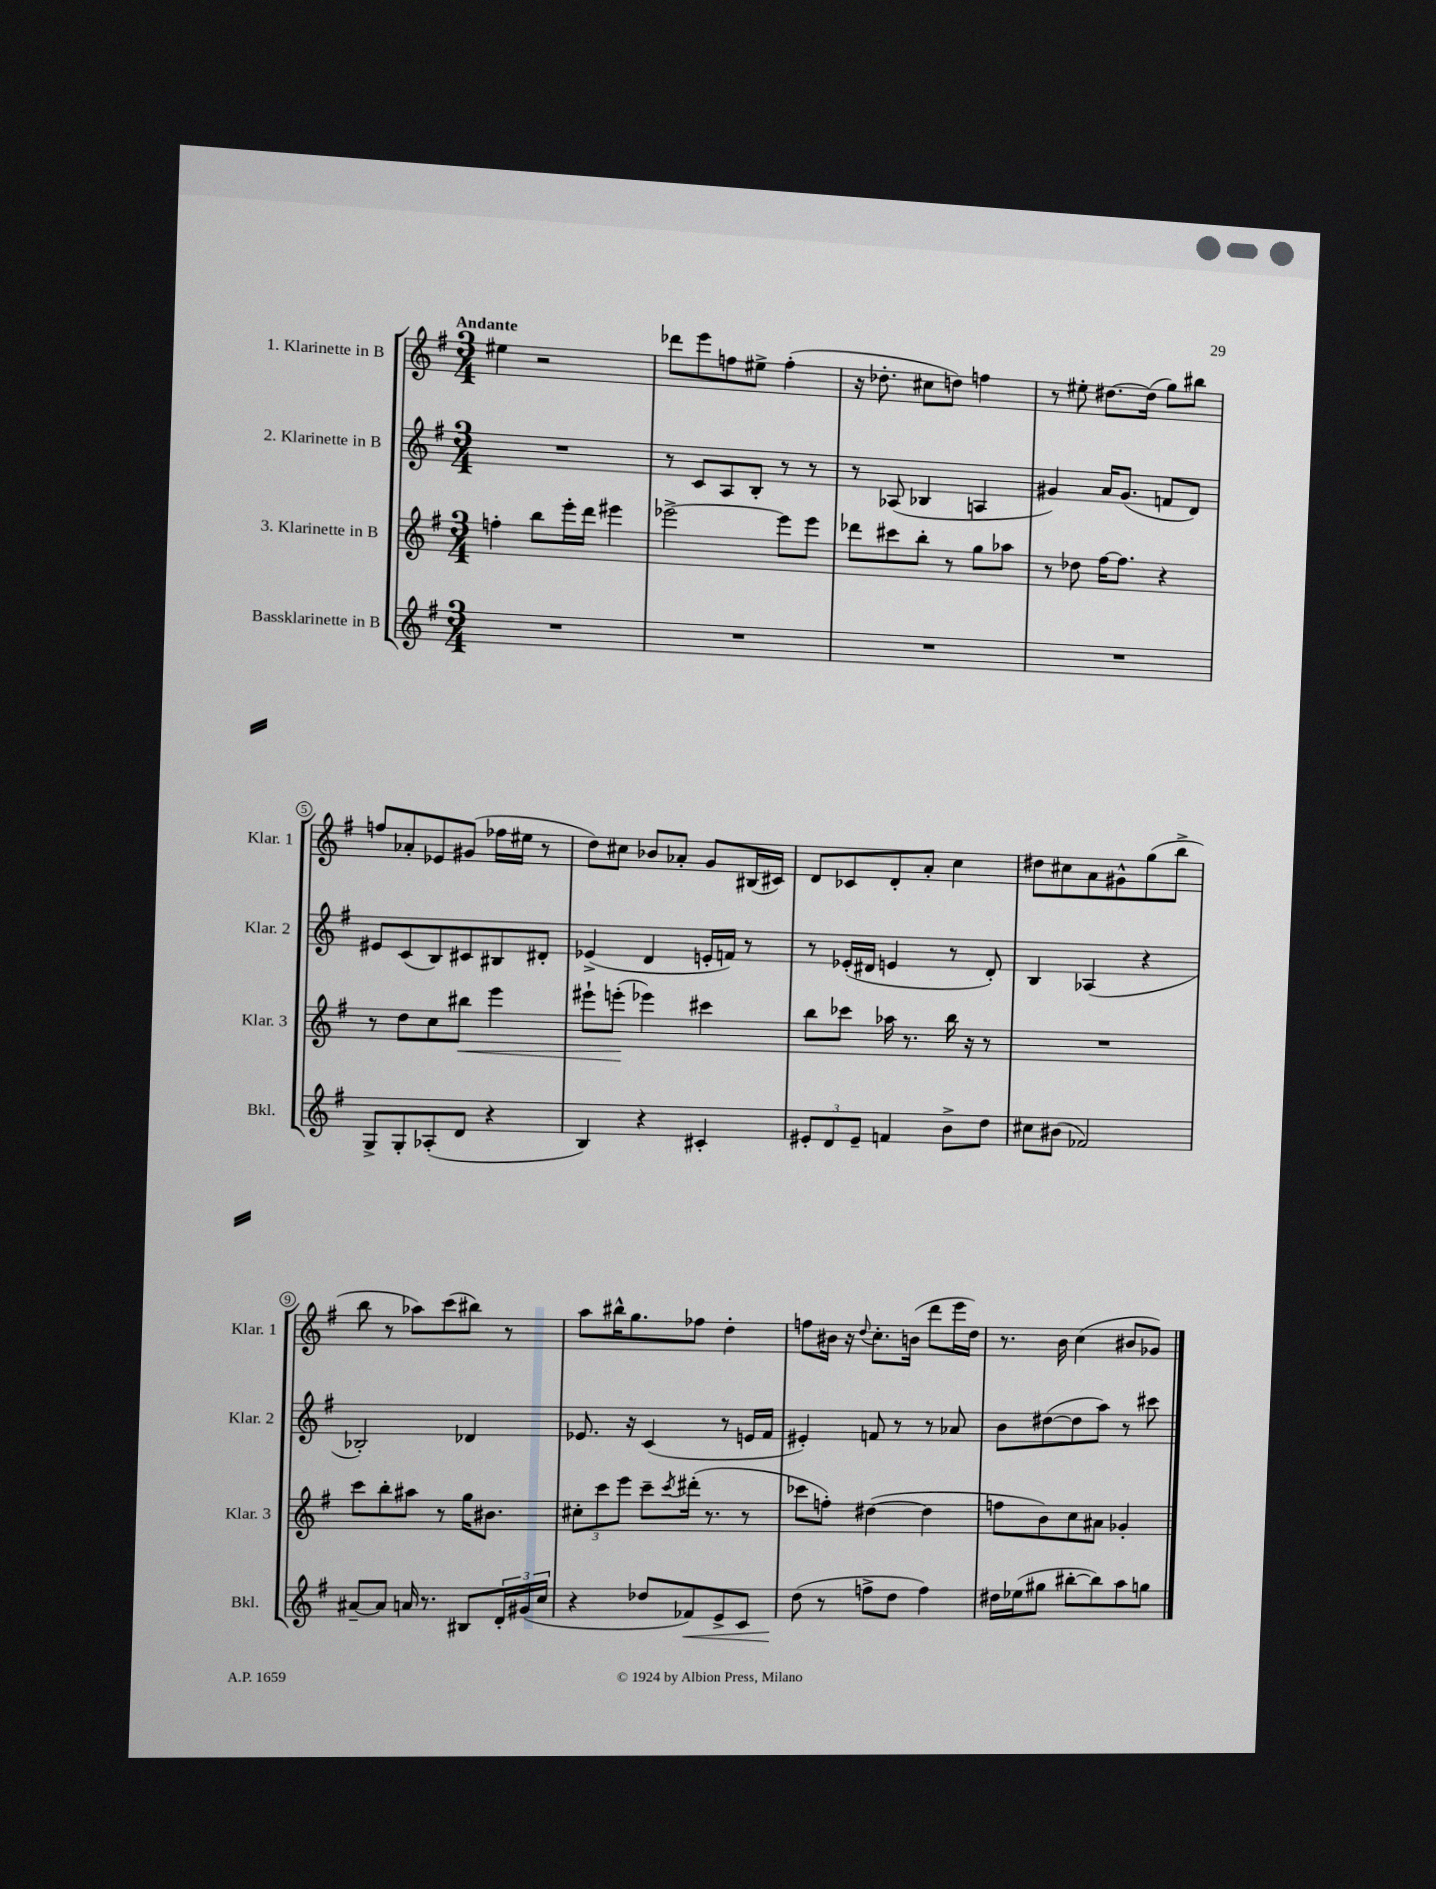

**kern	**dynam	**kern	**dynam	**kern	**kern
*part4	*part4	*part3	*part3	*part2	*part1
*staff4	*staff4	*staff3	*staff3	*staff2	*staff1
*I"Bassklarinette in B	*	*I"3. Klarinette in B	*	*I"2. Klarinette in B	*I"1. Klarinette in B
*I'Bkl.	*	*I'Klar. 3	*	*I'Klar. 2	*I'Klar. 1
*clefG2	*	*clefG2	*	*clefG2	*clefG2
*k[f#]	*	*k[f#]	*	*k[f#]	*k[f#]
*M3/4	*	*M3/4	*	*M3/4	*M3/4
=1	=1	=1	=1	=1	=1
!	!	!	!	!	!LO:TX:a:B:t=Andante
2.r	.	4ffn'\	.	2.r	4ee#X\
.	.	8bb\L	.	.	2r
.	.	16eee'\L	.	.	.
.	.	16ddd\JJ	.	.	.
.	.	4eee#X\	.	.	.
=2	=2	=2	=2	=2	=2
2.r	.	[2eee-X^\	.	8r	8ddd-X\L
.	.	.	.	8c/L	8eee\
.	.	.	.	8A/	8ffn\
.	.	.	.	8B'/J	8ee#X^\J
.	.	8eee-\L]	.	8r	(4ff'\
.	.	8eee-\J	.	8r	.
=3	=3	=3	=3	=3	=3
2.r	.	8ddd-X\L	.	8r	16r
.	.	.	.	.	8.dd-X'\
.	.	8ccc#X\	.	(8A-X/	.
.	.	8bb'\J	.	4B-X/	8cc#X\L
.	.	8r	.	.	8ddn\J)
.	.	8gg\L	.	4An/	4ffn\
.	.	8aa-X\J	.	.	.
=4	=4	=4	=4	=4	=4
2.r	.	8r	.	4g#X/)	8r
.	.	8dd-X\	.	.	8ee#X'\
.	.	[16ff#\KL	.	16a/KL	[8.dd#X\L
.	.	8.ff#\J]	.	(8.g#/J	.
.	.	.	.	.	(16dd#\Jk]
.	.	4r	.	8fn/L	8gg\L)
.	.	.	.	8d/J)	8bb#X\J
!!LO:LB:g=z
=5	=5	=5	=5	=5	=5
8G^/L	.	8r	.	8e#X/L	8ffn/L
8G'/	.	8dd\L	.	(8c/	8a-X'/
(8A-X'/	.	8cc\	.	8B/)	8e-X/
!	!	!	!LO:HP:b	!	!
8d/J	.	8bb#X\J	<	8c#X/	(8g#X/J
4r	.	4eee\	.	8B#X/	16ff-X\LL
.	.	.	.	.	16ee#X\JJ
.	.	.	.	8d#X'/J	8r
=6	=6	=6	=6	=6	=6
4B/)	.	8eee#X`\L	.	(4e-X^/	8dd\L)
.	.	(8eeen'\J	.	.	8cc#X\J
4r	.	4eee-X\)	[	4d/	8b-X/L
.	.	.	.	.	8a-X'/J
4c#X'/	.	4ccc#X\	.	16en'/LL	8g/L
.	.	.	.	16fn/JJ)	.
.	.	.	.	8r	(16B#X/L
.	.	.	.	.	16c#X/JJ)
=7	=7	=7	=7	=7	=7
12e#X'/L	.	8bb\L	.	8r	8d/L
12d/	.	.	.	.	.
.	.	8ccc-X\J	.	(16e-X'/LL	8c-X/
12e#~/J	.	.	.	.	.
.	.	.	.	16d#X/JJ	.
4fn/	.	16aa-X\	.	4en/	8d'/
.	.	8.r	.	.	.
.	.	.	.	.	8a'/J
8b^\L	.	16bb\	.	8r	4cc\
.	.	16r	.	.	.
8dd\J	.	8r	.	8d#'/)	.
=8	=8	=8	=8	=8	=8
8cc#X\L	.	2.r	.	4B/	8dd#X\L
(8b#X\J	.	.	.	.	8cc#X\
2f-X/)	.	.	.	(4A-X/	8a\
.	.	.	.	.	8g#X^^\
.	.	.	.	4r	(8gg\
.	.	.	.	.	8bb^\J
!!LO:LB:g=z
=9	=9	=9	=9	=9	=9
[8a#X~/L	.	8ccc\L	.	2B-X'/)	8bb\
8a#/J]	.	8bb'\	.	.	8r
16an/	.	8aa#X\J	.	.	8aa-X\L)
8.r	.	.	.	.	.
.	.	8r	.	.	(8ccc\
8B#X/L	.	16gg\KL	.	4d-X/	8bb#X\J)
.	.	8.b#X\J	.	.	.
24d'/L	.	.	.	.	8r
(24g#X/	.	.	.	.	.
24cc/JJ	.	.	.	.	.
=10	=10	=10	=10	=10	=10
4r	.	12cc#X'\L	.	8.e-X/	8aa\L
.	.	12ccc\	.	.	.
.	.	.	.	.	16bb#X^^\K
.	.	12eee\J	.	.	.
.	.	.	.	16r	8.gg\
8dd-X/L	.	8ccc~\L	.	(4c/	.
.	.	8qccc/	.	.	.
!	!LO:HP:b	!	!	!	!
8f-X/)	<	(16ddd#X'\Jk	.	.	8ff-X\J
.	.	8.r	.	.	.
8e^/	.	.	.	8r	4dd'\
8c/J	.	8r	.	16en/LL	.
.	.	.	.	16f#/JJ	.
=11	=11	=11	=11	=11	=11
(8dd\	.	8ccc-X\L	.	4e#X'/)	8ffn\L
8r	[	8ffn'\J)	.	.	16b#X\Jk
.	.	.	.	.	16r
.	.	.	.	.	8qqdd/
8ffn^\L	.	([4dd#X\	.	8fn/	8.cc'\L
8dd\J	.	.	.	8r	.
.	.	.	.	.	(16bn\Jk
4ff\)	.	4dd#\]	.	8r	8ddd\L
.	.	.	.	8a-X/	16eee\L
.	.	.	.	.	16dd\JJ)
=12	=12	=12	=12	=12	=12
16dd#X\LL	.	8ffn\L	.	8b\L	8.r
(16ee-X\J	.	.	.	.	.
8gg#X\J	.	8b\)	.	([8dd#X\	.
.	.	.	.	.	16b\
[8bb#X'\L	.	8cc\	.	8dd#\]	(4cc\
8bb#\])	.	8a#X\J	.	8aa\J)	.
8aa\	.	4g-X'/	.	8r	8b#X/L
8ggn\J	.	.	.	8ccc#X\	8g-X/J)
==	==	==	==	==	==
*-	*-	*-	*-	*-	*-
